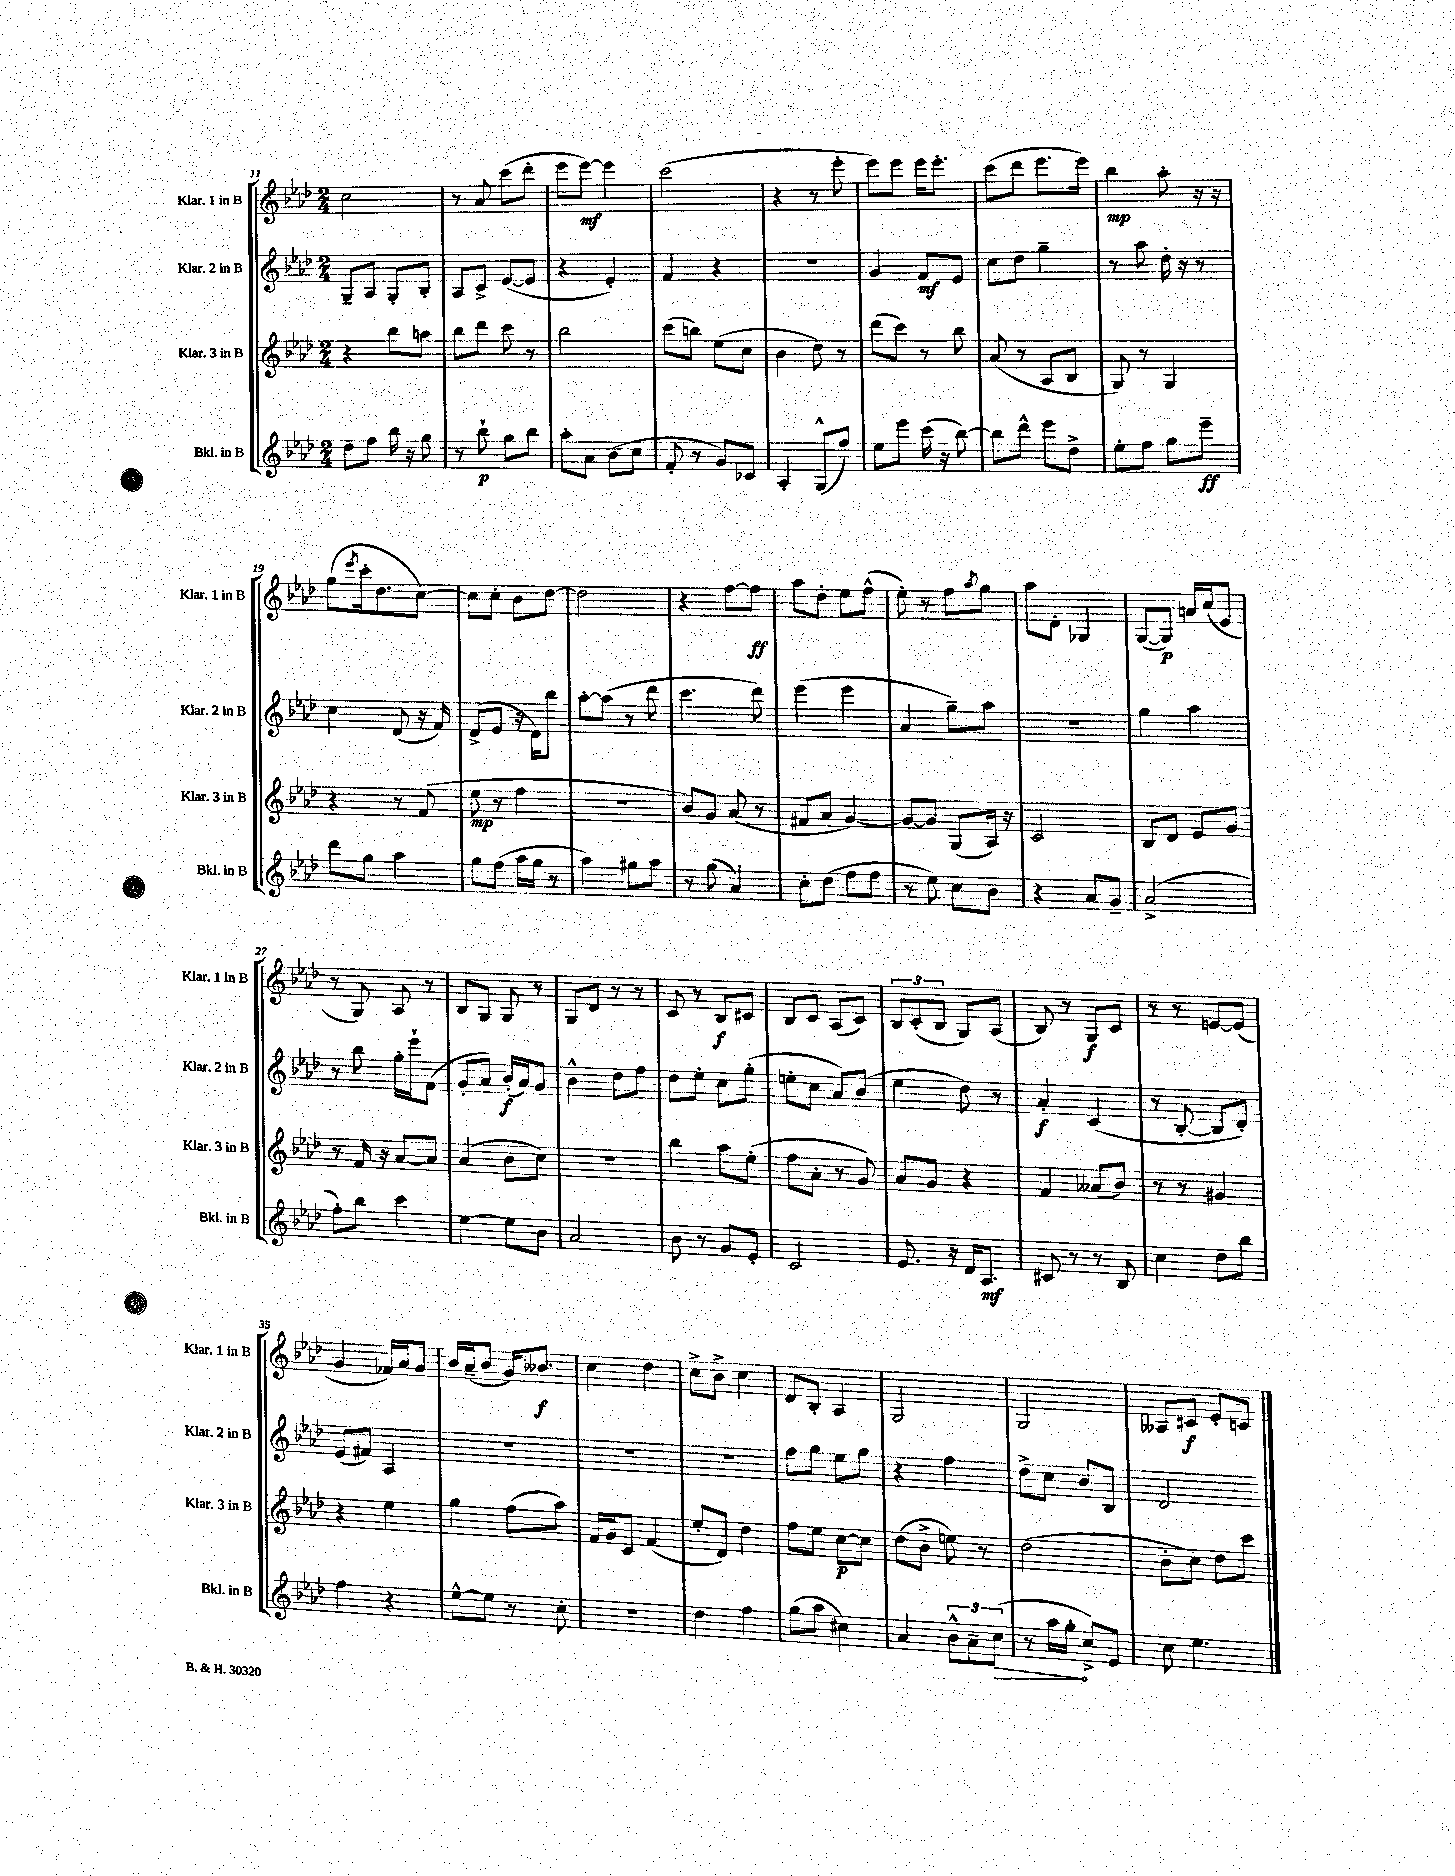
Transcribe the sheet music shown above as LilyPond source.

<<
\new StaffGroup <<
\new Staff = "s0" \with { instrumentName = "Klar. 1 in B" shortInstrumentName = "Klar. 1 in B" } {
    \clef treble \key aes \major \numericTimeSignature \time 2/4
    c''2 |
    r8 aes'8 c'''8( des'''8-. |
    ees'''8 ees'''8~\mf) ees'''4 |
    c'''2( |
    r4 r8 ees'''8-. |
    ees'''8) ees'''8 ees'''16 ees'''8.-. |
    c'''8( des'''8 ees'''8. ees'''16) |
    bes''4\mp aes''8-. r16 r16 |
    g''8( \acciaccatura { ees'''8 } c'''16-. des''8. c''8~) |
    c''8 c''8-. bes'8 des''8~ |
    des''2 |
    r4 f''8~ f''8\ff |
    aes''8 des''8-. ees''8 f''8-^( |
    ees''8-.) r8 f''8 \acciaccatura { aes''8 } g''8 |
    aes''8 des'8-. ges4 |
    g8~( g8\p) a'16 c''16( ees'8 |
    r8 g8) aes8 r8 |
    bes8 g8 g8 r8 |
    g8 des'8 r8 r8 |
    c'8 r8 bes8\f cis'8 |
    bes8 c'8 aes8( c'8) |
    \tuplet 3/2 { bes8 c'8-.( bes8 } g8) aes8( |
    bes8) r8 g8\f c'8 |
    r8 r8 e'8~ e'8( |
    g'4 fes'16) aes'16 g'8 |
    bes'16 aes'16--( bes'8 g'16) beses'8.\f |
    c''4 des''4 |
    c''8-> bes'8-> c''4 |
    des'8 bes8-. aes4 |
    g2 |
    g2 |
    aeses8 cis'8\f ees'8-. c'8 \bar "|." |
}
\new Staff = "s1" \with { instrumentName = "Klar. 2 in B" shortInstrumentName = "Klar. 2 in B" } {
    \clef treble \key aes \major \numericTimeSignature \time 2/4
    g8-- aes8 g8-. bes8-. |
    aes8 c'8-> ees'8~( ees'8 |
    r4 ees'4-.) |
    f'4 r4 |
    R2 |
    g'4 f'8\mf ees'8 |
    c''8 des''8 g''4-- |
    r8 aes''8 des''16-. r16 r8 |
    c''4 des'8( r16 f'16) |
    des'8->( ees'8 r16 des'16) bes''8 |
    aes''8~-. aes''8( r8 des'''8 |
    c'''4. des'''8) |
    ees'''4( ees'''4 |
    aes'4 g''8--) aes''8 |
    r2 |
    g''4 aes''4 |
    r8 bes''8 g''16-. ees'''16-! f'8( |
    g'8-. aes'8) bes'16-.\f( aes'16) g'8 |
    bes'4-^ des''8 f''8 |
    des''8 ees''8-. c''8 g''8-.( |
    e''8-. c''8 aes'8) bes'8( |
    ees''4 des''8) r8 |
    aes'4-.\f c'4( |
    r8 bes8~-. bes8 des'8-.) |
    ees'8( fis'8) aes4 |
    R2 |
    R2 |
    R2 |
    f''8 g''8 ees''8 g''8 |
    r4 f''4 |
    des''8-> c''8 bes'8 bes8 |
    des'2 \bar "|." |
}
\new Staff = "s2" \with { instrumentName = "Klar. 3 in B" shortInstrumentName = "Klar. 3 in B" } {
    \clef treble \key aes \major \numericTimeSignature \time 2/4
    r4 bes''8 a''8 |
    bes''8 des'''8 c'''8 r8 |
    bes''2 |
    c'''8( b''8) ees''8( c''8 |
    bes'4 des''8) r8 |
    des'''8( c'''8) r8 bes''8 |
    aes'8( r8 aes8 bes8 |
    g8) r8 g4 |
    r4 r8 f'8( |
    ees''8\mp r8 f''4 |
    R2 |
    bes'8) g'8 aes'8( r8 |
    fis'8 aes'8 g'4~) |
    g'8~ g'8 g8( aes16) r16 |
    c'2 |
    bes8 des'8 ees'8 g'8 |
    r8 f'16 r16 aes'8~ aes'8 |
    aes'4( bes'8 c''8) |
    r2 |
    bes''4 aes''8 ees''8-.( |
    f''8 aes'8-. r8 g'8) |
    aes'8 g'8 r4 |
    f'4 aeses'8( bes'8) |
    r8 r8 gis'4 |
    r4 ees''4 |
    g''4 f''8( aes''8) |
    f'16 g'16 c'8 f'4( |
    ees''8-. des'8) des''4 |
    f''8 ees''8 c''8~\p c''8 |
    des''8( bes'8-> e''8) r8 |
    des''2( |
    bes'8-. c''8) des''8 c'''8 \bar "|." |
}
\new Staff = "s3" \with { instrumentName = "Bkl. in B" shortInstrumentName = "Bkl. in B" } {
    \clef treble \key aes \major \numericTimeSignature \time 2/4
    des''8 f''8 bes''16 r16 g''8 |
    r8 bes''8-!\p g''8 bes''8 |
    aes''8-. aes'8 bes'8( c''8 |
    f'8-. r8 g'8) ces'8 |
    aes4-. g8-^( f''8) |
    ees''8 ees'''8 c'''16( r16 bes''8~) |
    bes''8 des'''8-^ ees'''8 des''8-> |
    ees''8-. f''8 g''8 ees'''8--\ff |
    des'''8 g''8 aes''4 |
    g''8 f''8( aes''16 g''16 r8 |
    aes''4) gis''8 aes''8 |
    r8 g''8( aes'4) |
    c''8-. des''8( f''8 f''8 |
    r8 ees''8) c''8 bes'8 |
    r4 aes'8 g'8-- |
    aes'2->( |
    f''8-.) bes''8 c'''4 |
    ees''4~ ees''8 bes'8 |
    aes'2 |
    bes'8 r8 g'8 ees'8-. |
    c'2 |
    ees'8. r16 des'16 aes8.\mf |
    cis'8 r8 r8 bes8 |
    c''4 des''8 bes''8 |
    f''4 r4 |
    ees''8~-^ ees''8 r8 c''8-. |
    R2 |
    des''4 f''4 |
    g''8( aes''8 cis''4) |
    aes'4 \tuplet 3/2 { bes'8-^ aes'8-- \once \override Hairpin.circled-tip = ##t c''8\>( } |
    r8 aes''16 g''16-.\! c''8->) ees'8 |
    c''8 ees''4. \bar "|." |
}
>>
>>
\layout { \context { \Score currentBarNumber = #11 } }
